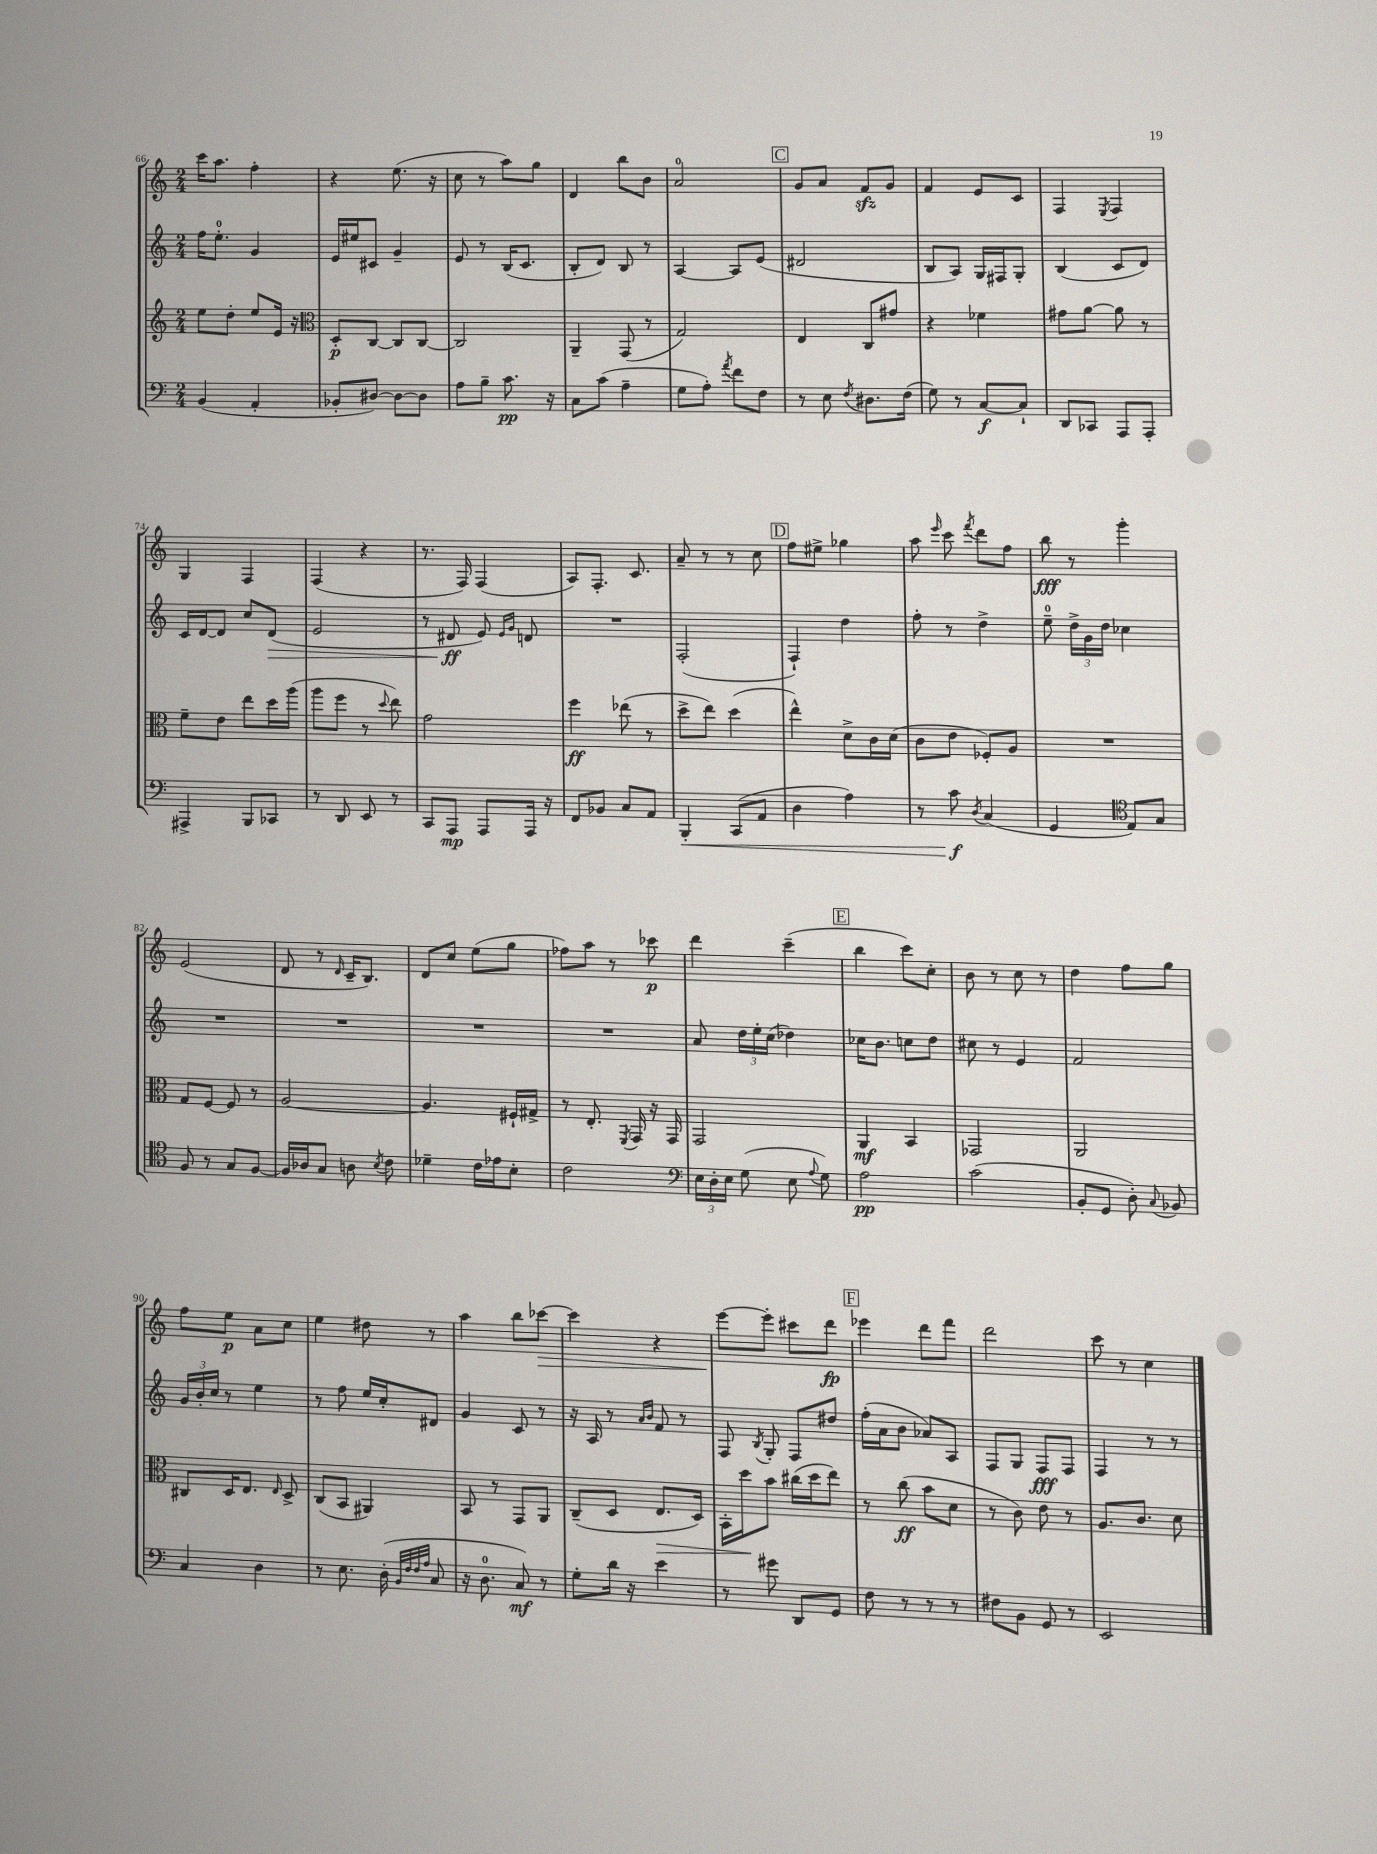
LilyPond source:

<<
\new StaffGroup <<
\new Staff = "s0" {
    \clef treble \key c \major \numericTimeSignature \time 2/4
    \autoBeamOff c'''16[ a''8.] f''4-. |
    r4 e''8.( r16 |
    c''8 r8 a''8[) g''8] |
    d'4 b''8[ b'8] |
    a'2-0 |
    \mark \markup { \box "C" } g'8[ a'8] f'8[\sfz g'8] |
    f'4 e'8[ c'8] |
    f4 \acciaccatura { e8 } f4 |
    g4 f4 |
    f4( r4 |
    r8. f16) f4( |
    a8[) f8.]-. c'8. |
    a'8-- r8 r8 c''8 |
    \mark \markup { \box "D" } f''8[ eis''8]-> ges''4 |
    a''8 \grace { e'''16 } c'''8 \acciaccatura { f'''8 } d'''8[ f''8] |
    b''8\fff r8 g'''4-. |
    e'2( |
    d'8 r8 \grace { d'16 } c'16[-- b8.]) |
    d'8[ c''8] e''8[( g''8] |
    fes''8[) a''8] r8 ces'''8\p |
    d'''4 c'''4--( |
    \mark \markup { \box "E" } b''4 c'''8[) c''8]-. |
    b'8 r8 c''8 r8 |
    d''4 f''8[ g''8] |
    f''8[ e''8]\p a'8[ c''8] |
    e''4 dis''8 r8 |
    a''4 b''8[ ces'''8]~\> |
    ces'''4 r4 |
    e'''8[~\! e'''8]-. cis'''8[ d'''8]\fp |
    \mark \markup { \box "F" } ees'''4 d'''8[ f'''8] |
    d'''2 |
    c'''8 r8 c''4 \bar "|." |
}
\new Staff = "s1" {
    \clef treble \key c \major \numericTimeSignature \time 2/4
    \autoBeamOff f''16[ e''8.]-0-. g'4 |
    e'16[ eis''16 cis'8] g'4-- |
    e'8 r8 b16[( c'8.] |
    b8[-. d'8]) b8 r8 |
    a4~ a8[ e'8]( |
    \mark \markup { \box "C" } dis'2 |
    b8[ a8]) g16[ fis16 g8]-. |
    b4( c'8[ d'8]) |
    c'16[ d'16~ d'8] c''8[ d'8]\>( |
    e'2 |
    r8 dis'8\ff\! e'8) \grace { e'16[ g'16] } d'8 |
    R2 |
    f2-.( |
    \mark \markup { \box "D" } f4-!) d''4 |
    f''8-. r8 d''4-> |
    e''8-0-- \tuplet 3/2 { d''16[-> g'16 d''16] } ces''4 |
    R2 |
    R2 |
    R2 |
    R2 |
    a'8 \tuplet 3/2 { d''16[ e''16-. c''16]( } des''4) |
    \mark \markup { \box "E" } ces''16[ b'8.] c''8[ d''8] |
    cis''8 r8 e'4 |
    f'2 |
    \tuplet 3/2 { g'16[ b'16-. c''16] } r8 e''4 |
    r8 f''8 e''16[ c''16-. dis'8] |
    g'4 c'8 r8 |
    r16 a16 r8 \grace { a'16[ b'16] } f'8 r8 |
    f8 \acciaccatura { b8 } g8-. f8[ dis''8] |
    \mark \markup { \box "F" } f''16[-.( a'16 b'8] aes'8[) a8] |
    f8[ g8] f8[\fff f8] |
    f4 r8 r8 \bar "|." |
}
\new Staff = "s2" {
    \clef treble \key c \major \numericTimeSignature \time 2/4
    \autoBeamOff e''8[ d''8]-. e''8[ e'16] r16 |
    \clef alto d8[-.\p c8]~ c8[ c8]~ |
    c2 |
    a,4-- g,8( r8 |
    g2) |
    \mark \markup { \box "C" } e4 c8[ gis'8] |
    r4 fes'4 |
    gis'8[ a'8]~ a'8 r8 |
    f'8[-- e'8] e''8[ d''16 a''16]( |
    a''8[ f''8] r8 \appoggiatura { d''8 } e''8) |
    g'2 |
    f''4\ff ees''8( r8 |
    d''8[-> e''8]) d''4( |
    \mark \markup { \box "D" } e''4-^) d'8[-> c'16 d'16]( |
    c'8[ e'8] fes8[-.) a8] |
    R2 |
    g8[ f8]~ f8 r8 |
    a2~ |
    a4. fis16[-! gis16]-> |
    r8 e8.-. \acciaccatura { f,8 } g,16 r16 g,16 |
    g,2 |
    \mark \markup { \box "E" } a,4\mf b,4 |
    ges,2 |
    a,2 |
    cis8[ d16 e8.] \grace { e16 } d8-> |
    c8[( b,8] ais,4) |
    b,8 r8 g,8[ a,8] |
    c8[--( d8] e8.[\> d16]) |
    b,16[-. d''16\! b'8] cis''16[( d''16 e''8]) |
    \mark \markup { \box "F" } r8 c''8\ff( b'8[ d'8] |
    r8 c'8) e'8 r8 |
    a8.[ c'8.] d'8 \bar "|." |
}
\new Staff = "s3" {
    \clef bass \key c \major \numericTimeSignature \time 2/4
    \autoBeamOff b,4( a,4-. |
    bes,8[-. dis8]~) dis8[~ dis8] |
    a8[ b8]-- c'8.\pp r16 |
    c8[ c'8]( a4-- |
    g8[ a8]-.) \acciaccatura { a'8 } f'8[ f8] |
    \mark \markup { \box "C" } r8 e8 \acciaccatura { f8 } dis8.[ f16]( |
    g8) r8 c8[~\f c8]-! |
    d,8[ ces,8] a,,8[ a,,8]-. |
    ais,,4-> b,,8[ ces,8] |
    r8 d,8 e,8 r8 |
    c,8[ a,,8]\mp a,,8[ a,,16] r16 |
    f,8[ bes,8] c8[ a,8] |
    b,,4-.\< c,8[( a,8] |
    \mark \markup { \box "D" } d4 a4) |
    r8 c'8\f\! \acciaccatura { d8 } c4( |
    g,4 \clef tenor e8[) g8] |
    f8 r8 g8[ f8]~ |
    f16[ aes16 g8] a8 \acciaccatura { b8 } c'8 |
    des'4-- c'16[ ees'16 b8]-. |
    c'2 |
    \clef bass \tuplet 3/2 { e16[ d16-. e16] } g8( e8 \appoggiatura { a8 } g8) |
    \mark \markup { \box "E" } a2\pp |
    c'2( |
    b,8[-. g,8] d8-.) \appoggiatura { c8 } bes,8 |
    c4 d4 |
    r8 e8. d16-.( \grace { b,32[ f32 f32 a32] } c8 |
    r16 d8.-0 c8\mf) r8 |
    g8[-. d'16] r16 e'4 |
    r8 gis'8 d,8[ g,8] |
    \mark \markup { \box "F" } f8 r8 r8 r8 |
    fis8[ b,8] g,8 r8 |
    e,2 \bar "|." |
}
>>
>>
\layout { \context { \Score currentBarNumber = #66 } }
